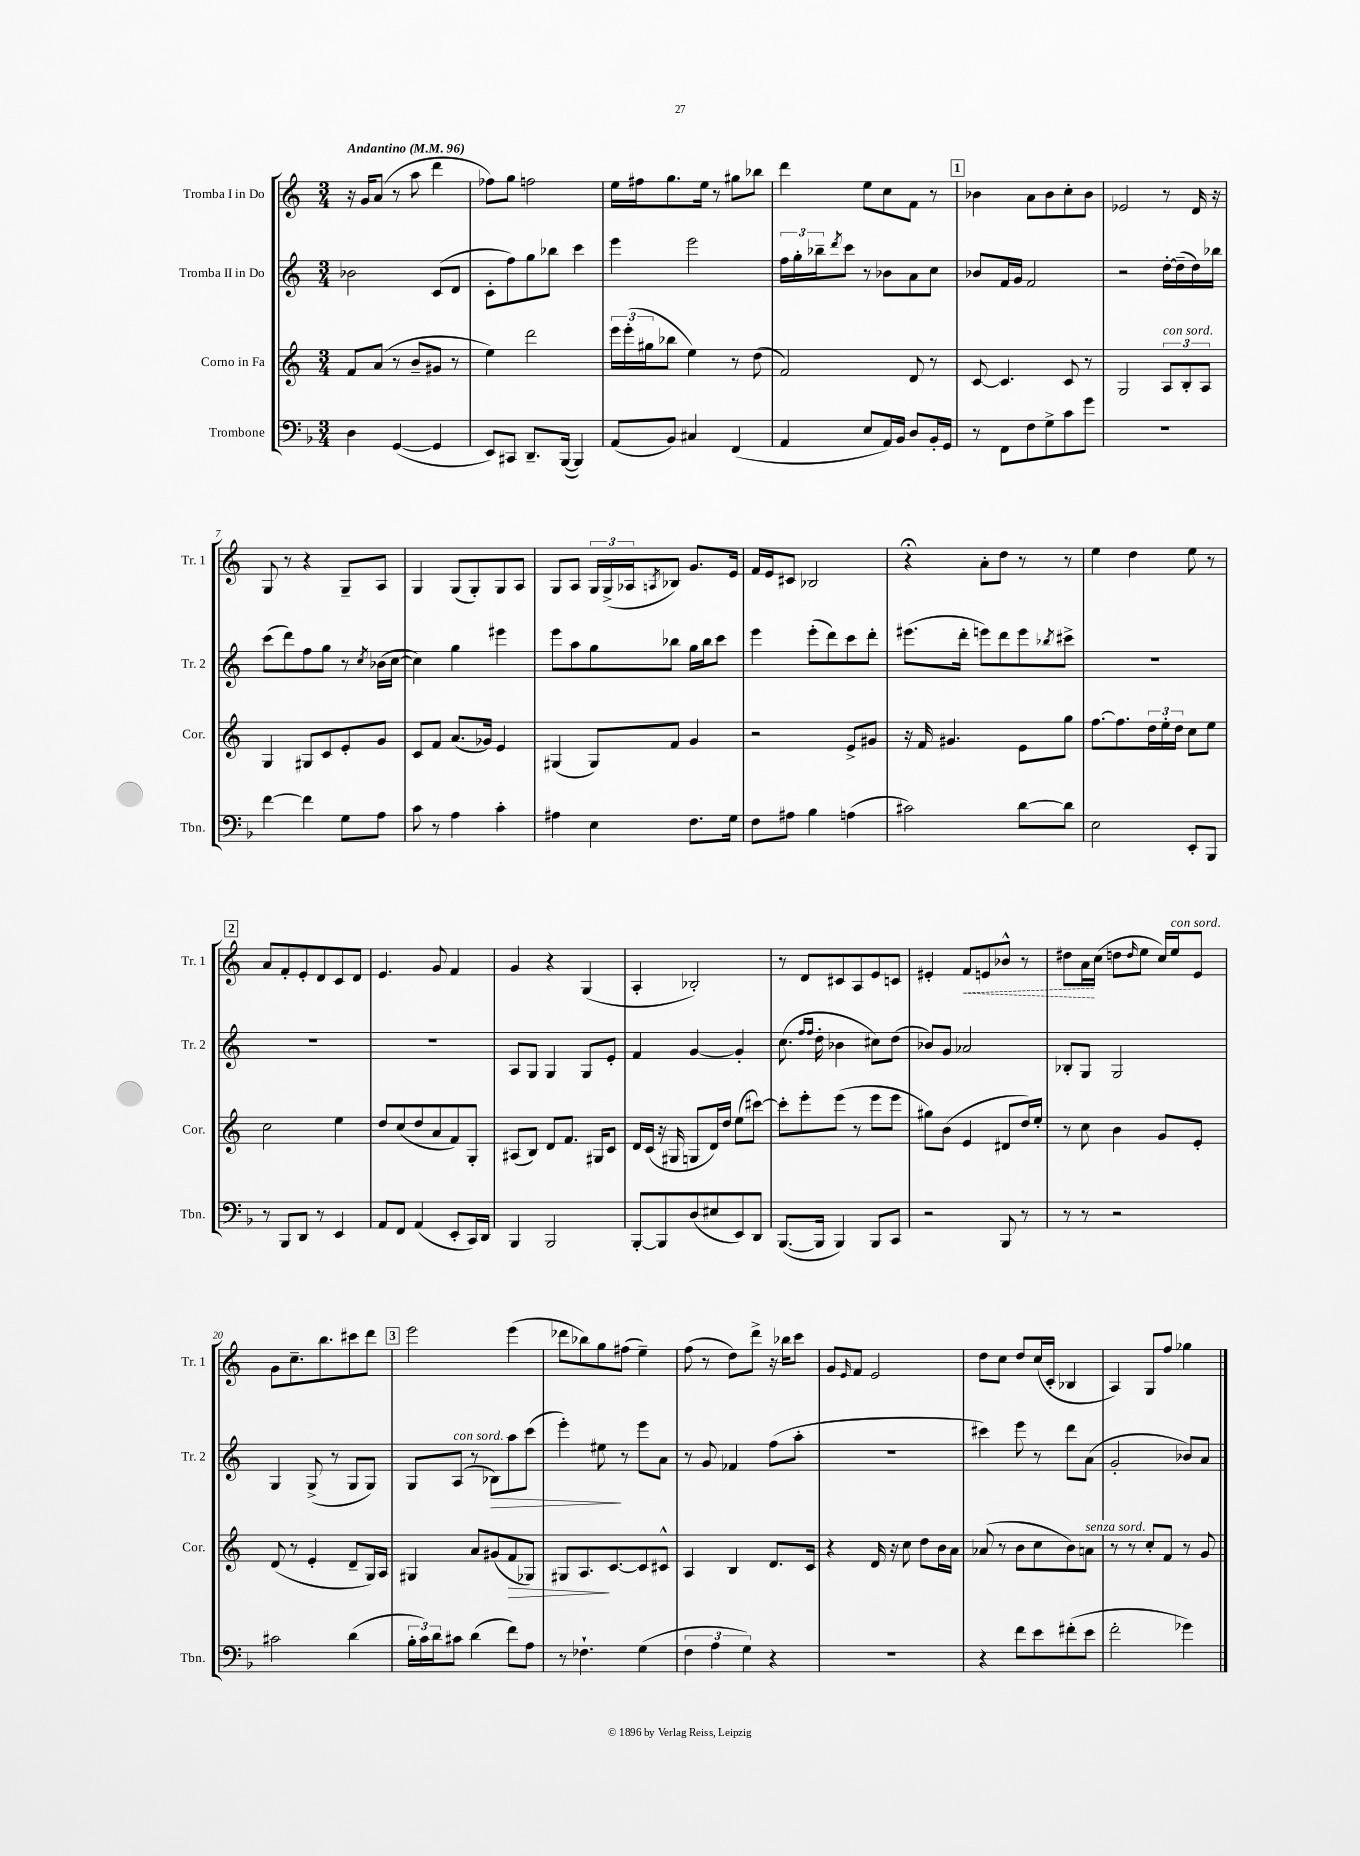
<<
\new StaffGroup <<
\new Staff = "s0" \with { instrumentName = "Tromba I in Do" shortInstrumentName = "Tr. 1" } {
    \clef treble \key c \major \numericTimeSignature \time 3/4 \tempo "Andantino" 4 = 96
    r16 g'16 a'8( r8 a''8 d'''4 |
    fes''8) g''8 f''2 |
    e''16 fis''16 g''8. e''16 r8 gis''8 bes''8 |
    d'''4 e''8 c''8 f'8 r8 |
    \mark \markup { \box "1" } bes'4 a'8 bes'8 c''8-. bes'8 |
    ees'2 r8 d'16 r16 |
    g8 r8 r4 g8-- a8 |
    g4 g8( g8-.) g8 a8 |
    g8 a8 \tuplet 3/2 { g16 g16->( aes16 } \acciaccatura { a8 } bes8) g'8. e'16 |
    f'16 e'16 cis'8 bes2 |
    r4\fermata a'8-. d''8 r8 r8 |
    e''4 d''4 e''8 r8 |
    \mark \markup { \box "2" } a'8 f'8-. e'8-. d'8 c'8 d'8 |
    e'4. g'8 f'4 |
    g'4 r4 g4( |
    a4-. bes2-.) |
    r8 d'8 cis'8 a8 e'8 c'8 |
    eis'4-. \once \override Hairpin.style = #'dashed-line f'8\< e'8 bes'8-^ r8 |
    dis''8 a'16\! c''16( d''8 \grace { d''16 } e''8 c''16) e''16^\markup { \italic "con sord." } e'8 |
    g'8 c''8.-- b''8. cis'''8 d'''8 |
    \mark \markup { \box "3" } e'''2 e'''4( |
    des'''8 bes''8) g''8 fis''8( e''4--) |
    f''8( r8 d''8) d'''8-> r16 bes''16 c'''8 |
    g'8 \grace { e'16 } f'8 e'2 |
    d''8 c''8 d''8 c''16( c'16-. bes4 |
    a4) g8 f''8 ges''4 \bar "|." |
}
\new Staff = "s1" \with { instrumentName = "Tromba II in Do" shortInstrumentName = "Tr. 2" } {
    \clef treble \key c \major \numericTimeSignature \time 3/4
    bes'2 c'8( d'8 |
    c'8-. f''8) g''8 bes''8 c'''4 |
    e'''4 e'''2 |
    \tuplet 3/2 { f''16 g''16-. bes''16-- } \acciaccatura { d'''8 } c'''8 r8 bes'8 a'8 c''8 |
    \mark \markup { \box "1" } bes'8 f'16 g'16 f'2 |
    r2 d''16~-. d''16--( d''16) bes''16 |
    c'''8( d'''8) f''8 g''8 r8 \acciaccatura { c''8 } bes'16( c''16~ |
    c''4) g''4 eis'''4 |
    e'''8 a''8 g''8 bes''8 g''16 bes''16 c'''8 |
    e'''4 e'''8-.( d'''8) c'''8 d'''8-. |
    eis'''8.( d'''16-. e'''8) d'''8 e'''8 \acciaccatura { bes''8 } cis'''8-> |
    R2. |
    \mark \markup { \box "2" } R2. |
    R2. |
    a8 g8 g4 g8 e'8-. |
    f'4 g'4~ g'4-. |
    c''8.( \grace { f''16 f''16 } d''16-. bes'4 cis''8) d''8( |
    bes'8) g'8 aes'2 |
    bes8-. g8 g2 |
    g4 g8->( r8 g8 g8) |
    \mark \markup { \box "3" } g8 a8^\markup { \italic "con sord." }( r8 bes8\>) a''8 c'''8( |
    e'''4-.) eis''8\! r8 e'''8 a'8 |
    r8 g'8 fes'4 f''8( a''8-. |
    R2. |
    cis'''4) e'''8 r8 d'''8 a'8( |
    g'2-. bes'8) a'8 \bar "|." |
}
\new Staff = "s2" \with { instrumentName = "Corno in Fa" shortInstrumentName = "Cor." } {
    \clef treble \key c \major \numericTimeSignature \time 3/4
    f'8 a'8( r8 b'8-- gis'8 r8 |
    e''4) d'''2 |
    \tuplet 3/2 { e'''16 e'''16-.( gis''16 } bes''8 e''4) r8 d''8( |
    f'2) d'8 r8 |
    \mark \markup { \box "1" } c'8~ c'4. c'8 r8 |
    g2 \tuplet 3/2 { a8^\markup { \italic "con sord." } b8-. a8 } |
    g4 gis8 c'8 e'8-. g'8 |
    c'8 f'8 a'8.( ges'16) e'4 |
    gis4( gis8) f'8 g'4 |
    r2 e'8-> gis'8 |
    r16 f'16 gis'4. e'8 g''8 |
    f''8.~ f''8. \tuplet 3/2 { d''16 e''16-. d''16 } c''8 e''8 |
    \mark \markup { \box "2" } c''2 e''4 |
    d''8 c''8( d''8 a'8 f'8) g8-. |
    ais8( b8) d'8 f'8. gis16 c'8 |
    d'16 c'16( r16 gis16 g8 d'16) d''16 e''8( cis'''8~) |
    cis'''8-. e'''8-. e'''8( r8 e'''8 e'''8 |
    gis''8) b'8( e'4 dis'8 d''16) e''16-. |
    r8 c''8 b'4 g'8 e'8-. |
    d'8( r8 e'4-. d'8-- g16) a16 |
    \mark \markup { \box "3" } gis4 a'8 gis'8( f'8\> ges8) |
    gis8 a8.\! c'8.~ c'8 cis'8-^ |
    a4 b4 d'8. c'16 |
    r4 d'16 r16 c''8 d''8 b'16 a'16 |
    aes'8( r8 b'8 c''8 b'8) a'8^\markup { \italic "senza sord." } |
    r8 r8 c''8-. f'8 r8 g'8 \bar "|." |
}
\new Staff = "s3" \with { instrumentName = "Trombone" shortInstrumentName = "Tbn." } {
    \clef bass \key f \major \numericTimeSignature \time 3/4
    d4 g,4~( g,4 |
    e,8) cis,8 d,8.-- bes,,16~( bes,,4) |
    a,8( bes,8) cis4 f,4( |
    a,4 e8 a,16) bes,16 d8 bes,16-. g,16 |
    \mark \markup { \box "1" } r8 f,8 f8 g8-> c'8 g'8 |
    R2. |
    f'4~ f'4 g8 a8 |
    c'8 r8 a4 c'4-. |
    ais4 e4 f8. g16 |
    f8 ais8 bes4 a4( |
    cis'2) d'8~ d'8 |
    e2 e,8-. bes,,8 |
    \mark \markup { \box "2" } r8 bes,,8 d,8 r8 e,4 |
    a,8 f,8 a,4( e,8-. c,16) d,16 |
    bes,,4 bes,,2 |
    bes,,8~-. bes,,8 d8( eis8 e,8) d,8 |
    bes,,8.~( bes,,16 bes,,4) bes,,8 c,8 |
    r2 bes,,8 r8 |
    r8 r8 r2 |
    cis'2 d'4( |
    \mark \markup { \box "3" } \tuplet 3/2 { bes16-. c'16) d'16 } cis'8 d'4( f'8) a8 |
    r8 fes4.-! g4( |
    \tuplet 3/2 { f4 a4 g4) } r4 |
    R2. |
    r4 f'8 e'8 fis'8-.( e'8 |
    f'2-. ges'4) \bar "|." |
}
>>
>>
